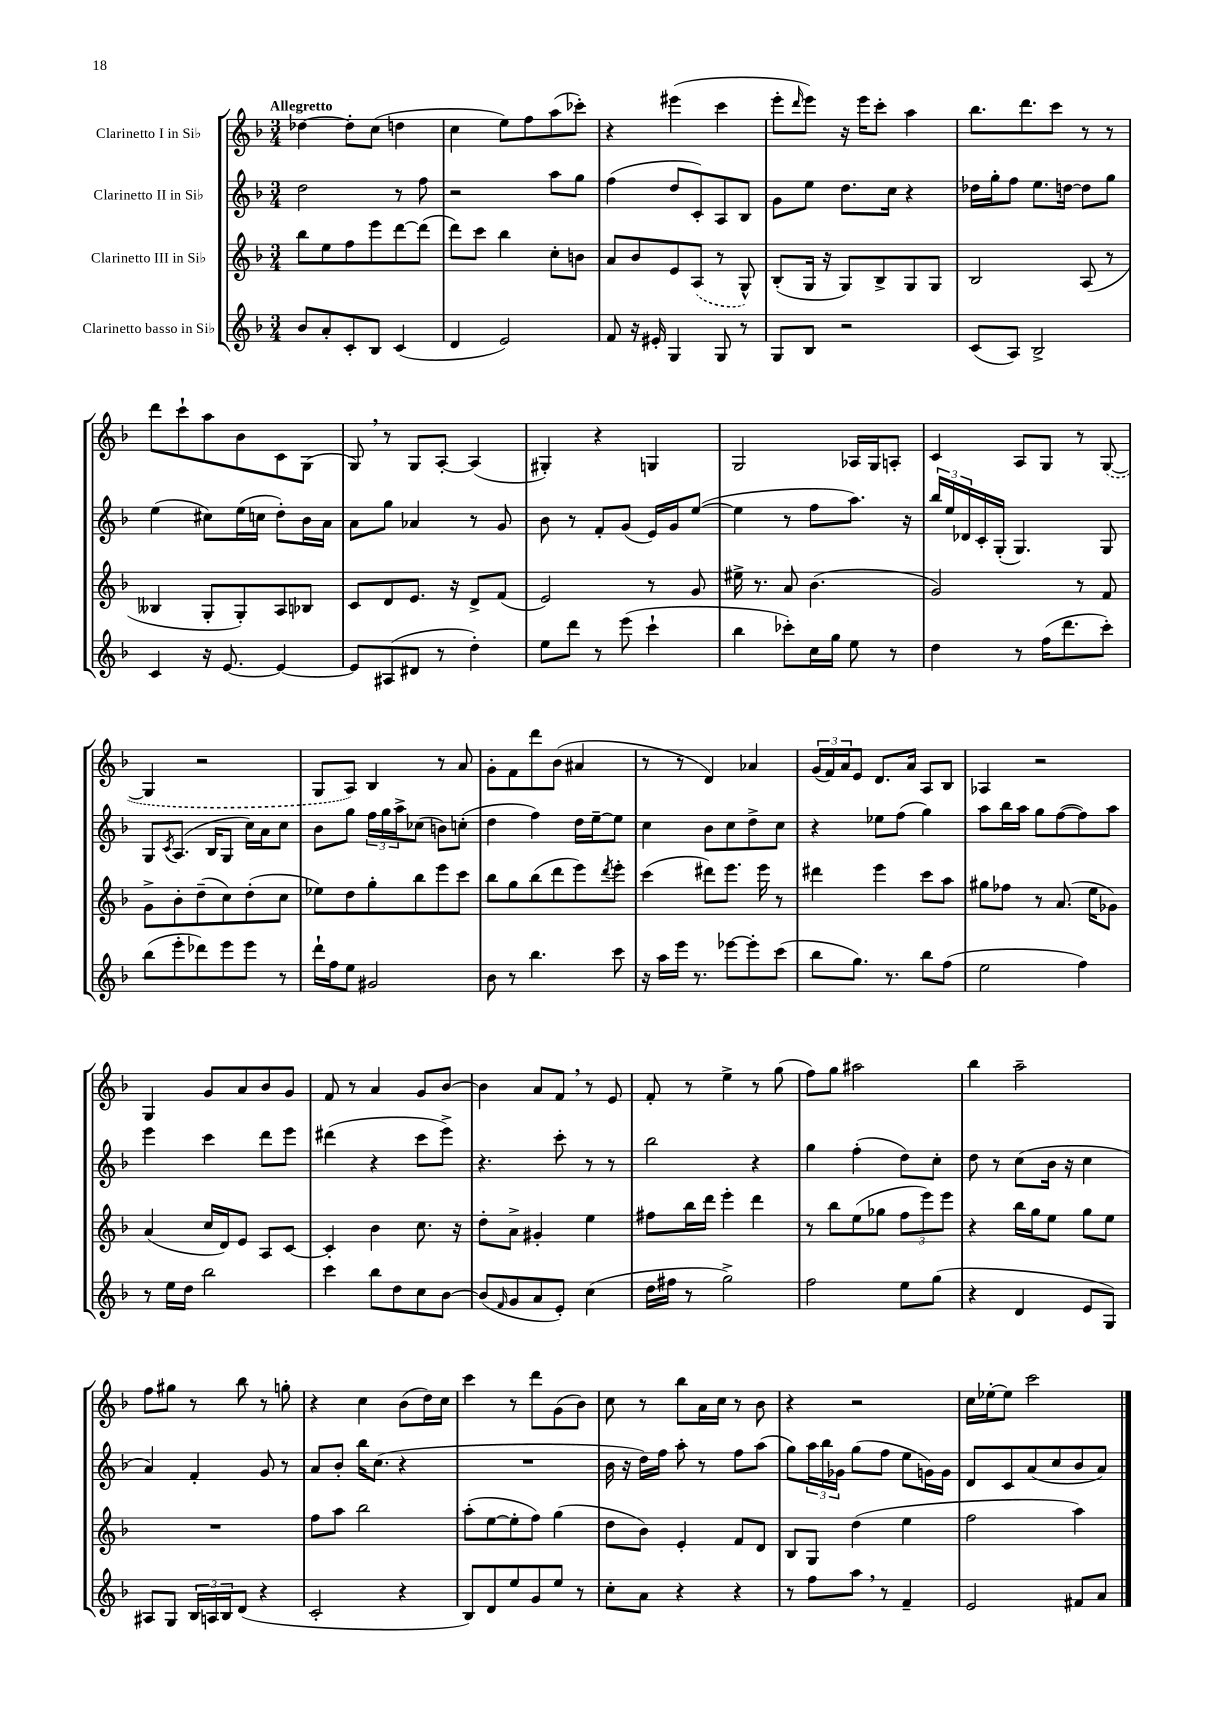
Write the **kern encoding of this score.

**kern	**kern	**kern	**kern
*staff4	*staff3	*staff2	*staff1
*clefG2	*clefG2	*clefG2	*clefG2
*k[b-]	*k[b-]	*k[b-]	*k[b-]
*M3/4	*M3/4	*M3/4	*M3/4
8b-	8bb-	2dd	[4dd-
8a'	8ee	.	.
8c'	8ff	.	8dd-']
8B-	8eee	.	(8cc
(4c	[8ddd	8r	4dd
.	(8ddd]	8ff	.
=	=	=	=
4d	8ddd)	2r	4cc
.	8ccc	.	.
2e)	4bb-	.	8ee)
.	.	.	8ff
.	8cc'	8aa	(8aa
.	8b	8gg	8ccc-')
=	=	=	=
8f	8a	(4ff	4r
16r	8b-	.	.
16e#'	.	.	.
4G	8e	8dd	(4eee#
.	(8A	8c')	.
8G	8r	8A	4ccc
8r	8G^^)	8B-	.
=	=	=	=
8G	(8B-'	8g	8eee'
.	.	.	16qqddd
8B-	16G	8ee	8eee)
.	16r	.	.
2r	8G)	8.dd	16r
.	.	.	16eee
.	8B-^	.	8ccc'
.	.	16cc	.
.	8G	4r	4aa
.	8G	.	.
=	=	=	=
(8c	2B-	16dd-	8.bb-
.	.	16gg'	.
8A)	.	8ff	.
.	.	.	8.ddd
2B-^	.	8.ee	.
.	.	.	8ccc
.	.	[16dd	.
.	(8A	8dd]	8r
.	8r	8gg	8r
=	=	=	=
4c	4B--	(4ee	8ddd
.	.	.	8ccc`
16r	8G'	8cc#)	8aa
[8.e	.	.	.
.	8G')	(16ee	8b-
.	.	16cc	.
4e_	8A	8dd')	8c
.	8B-	16b-	(8G
.	.	16a	.
=	=	=	=
8e]	8c	8a	8G)
(8A#	8d	8gg	8r
8d#	8.e	4a-	8G
8r	.	.	[8A'
.	16r	.	.
4dd')	8d^	8r	(4A]
.	(8f	8g	.
=	=	=	=
8ee	2e)	8b-	4G#')
8ddd	.	8r	.
8r	.	8f'	4r
(8eee	.	(8g	.
4ccc`	8r	16e)	4G
.	.	16g	.
.	8g	([8ee	.
=	=	=	=
4bb-	16ee#^	4ee]	2G
.	8.r	.	.
8ccc-')	8a	8r	.
16cc	(4.b-	8ff	.
16gg	.	.	.
8ee	.	8.aa)	16A-
.	.	.	16G
8r	.	.	8A'
.	.	16r	.
=	=	=	=
4dd	2g)	24bb-	4c
.	.	24ee	.
.	.	24d-	.
.	.	16c'	.
.	.	(16G'	.
8r	.	4.G)	8A
(16ff	.	.	8G
8.ddd	.	.	.
.	8r	.	8r
8ccc')	8f	8G	([8G
=	=	=	=
(8bb-	8g^	8G	4G]
.	.	8qc	.
8eee'	8b-'	(8.A	.
8ddd-)	(8dd~	.	2r
.	.	16B-	.
8eee	8cc)	8G	.
8eee	(8dd'	16cc)	.
.	.	16a	.
8r	8cc	8cc	.
=	=	=	=
16ddd`	8ee-)	8b-	8G
16ff	.	.	.
8ee	8dd	8gg	8A)
2g#	8gg'	24ff	4B-
.	.	24gg	.
.	.	24aa^	.
.	8bb-	(8cc-	.
.	8eee	8b)	8r
.	8ccc	(8cc'	8a
=	=	=	=
8b-	8bb-	4dd	8g'
8r	8gg	.	8f
4.bb-	(8bb-	4ff)	8ddd
.	8ddd	.	(8b-
.	8eee)	16dd	4a#
.	.	[16ee~	.
.	8qddd	.	.
8ccc	8eee'	8ee]	.
=	=	=	=
16r	(4ccc	4cc	8r
16aa	.	.	.
16eee	.	.	8r
8.r	.	.	.
.	8ddd#)	8b-	4d)
[8eee-	8.eee	8cc	.
8eee-']	.	8dd^	4a-
.	16eee	.	.
(8ccc	8r	8cc	.
=	=	=	=
8bb-	4ddd#	4r	(24g
.	.	.	24f)
.	.	.	24a
8.gg)	.	.	8e
.	4eee	8ee-	8.d
8.r	.	.	.
.	.	(8ff	.
.	.	.	16a
8bb-	8ccc	4gg)	8A
(8ff	8aa	.	8B-
=	=	=	=
2ee	8gg#	8aa	4A-
.	8ff-	16bb-	.
.	.	16aa	.
.	8r	8gg	2r
.	(8.a	([8ff	.
4ff)	.	8ff])	.
.	16ee	.	.
.	8g-)	8aa	.
=	=	=	=
8r	(4a	4eee	4G
16ee	.	.	.
16dd	.	.	.
2bb-	16cc	4ccc	8g
.	16d)	.	.
.	8e	.	8a
.	8A	8ddd	8b-
.	[8c	8eee	8g
=	=	=	=
4ccc	4c']	(4ddd#	8f
.	.	.	8r
8bb-	4b-	4r	4a
8dd	.	.	.
8cc	8.cc	8ccc	8g
[8b-	.	8eee^)	[8b-
.	16r	.	.
=	=	=	=
(8b-]	8dd'	4.r	4b-]
16qqf	.	.	.
8g	8a^	.	.
8a	4g#'	.	8a
8e')	.	8ccc'	8f
(4cc	4ee	8r	8r
.	.	8r	8e
=	=	=	=
16dd	8ff#	2bb-	8f'
16ff#	.	.	.
8r	16bb-	.	8r
.	16ddd	.	.
2gg^)	4eee'	.	4ee^
.	4ddd	4r	8r
.	.	.	(8gg
=	=	=	=
2ff	8r	4gg	8ff)
.	8bb-	.	8gg
.	(8ee	(4ff'	2aa#
.	8gg-	.	.
8ee	12ff	8dd)	.
.	12eee)	.	.
(8gg	.	8cc'	.
.	12eee	.	.
=	=	=	=
4r	4r	8dd	4bb-
.	.	8r	.
4d	16bb-	(8cc	2aa~
.	16gg	.	.
.	8ee	16b-	.
.	.	16r	.
8e	8gg	4cc	.
8G)	8ee	.	.
=	=	=	=
8A#	2.r	4a)	8ff
8G	.	.	8gg#
24B-	.	4f'	8r
24A	.	.	.
24B-	.	.	.
(8d	.	.	8bb-
4r	.	8g	8r
.	.	8r	8gg'
=	=	=	=
2c'	8ff	8a	4r
.	8aa	8b-'	.
.	2bb-	16bb-	4cc
.	.	(8.cc	.
4r	.	4r	(8b-
.	.	.	16dd)
.	.	.	16cc
=	=	=	=
8B-)	(8aa'	2.r	4ccc
8d	[8ee	.	.
8ee	8ee']	.	8r
8g	8ff)	.	8ddd
8ee	(4gg	.	(8g
8r	.	.	8b-)
=	=	=	=
8cc'	8dd	16b-	8cc
.	.	16r	.
8a	8b-)	16dd)	8r
.	.	16ff	.
4r	4e'	8aa'	8bb-
.	.	8r	16a
.	.	.	16cc
4r	8f	8ff	8r
.	8d	(8aa	8b-
=	=	=	=
8r	8B-	8gg)	4r
8ff	8G	24aa	.
.	.	24bb-	.
.	.	24g-	.
8aa	(4dd	(8gg	2r
8r	.	8ff	.
4f~	4ee	8ee	.
.	.	16g)	.
.	.	16g	.
=	=	=	=
2e	2ff	8d	16cc
.	.	.	[16ee-'
.	.	8c	8ee-]
.	.	(8a	2ccc
.	.	8cc	.
8f#	4aa)	8b-	.
8a	.	8a)	.
==	==	==	==
*-	*-	*-	*-
